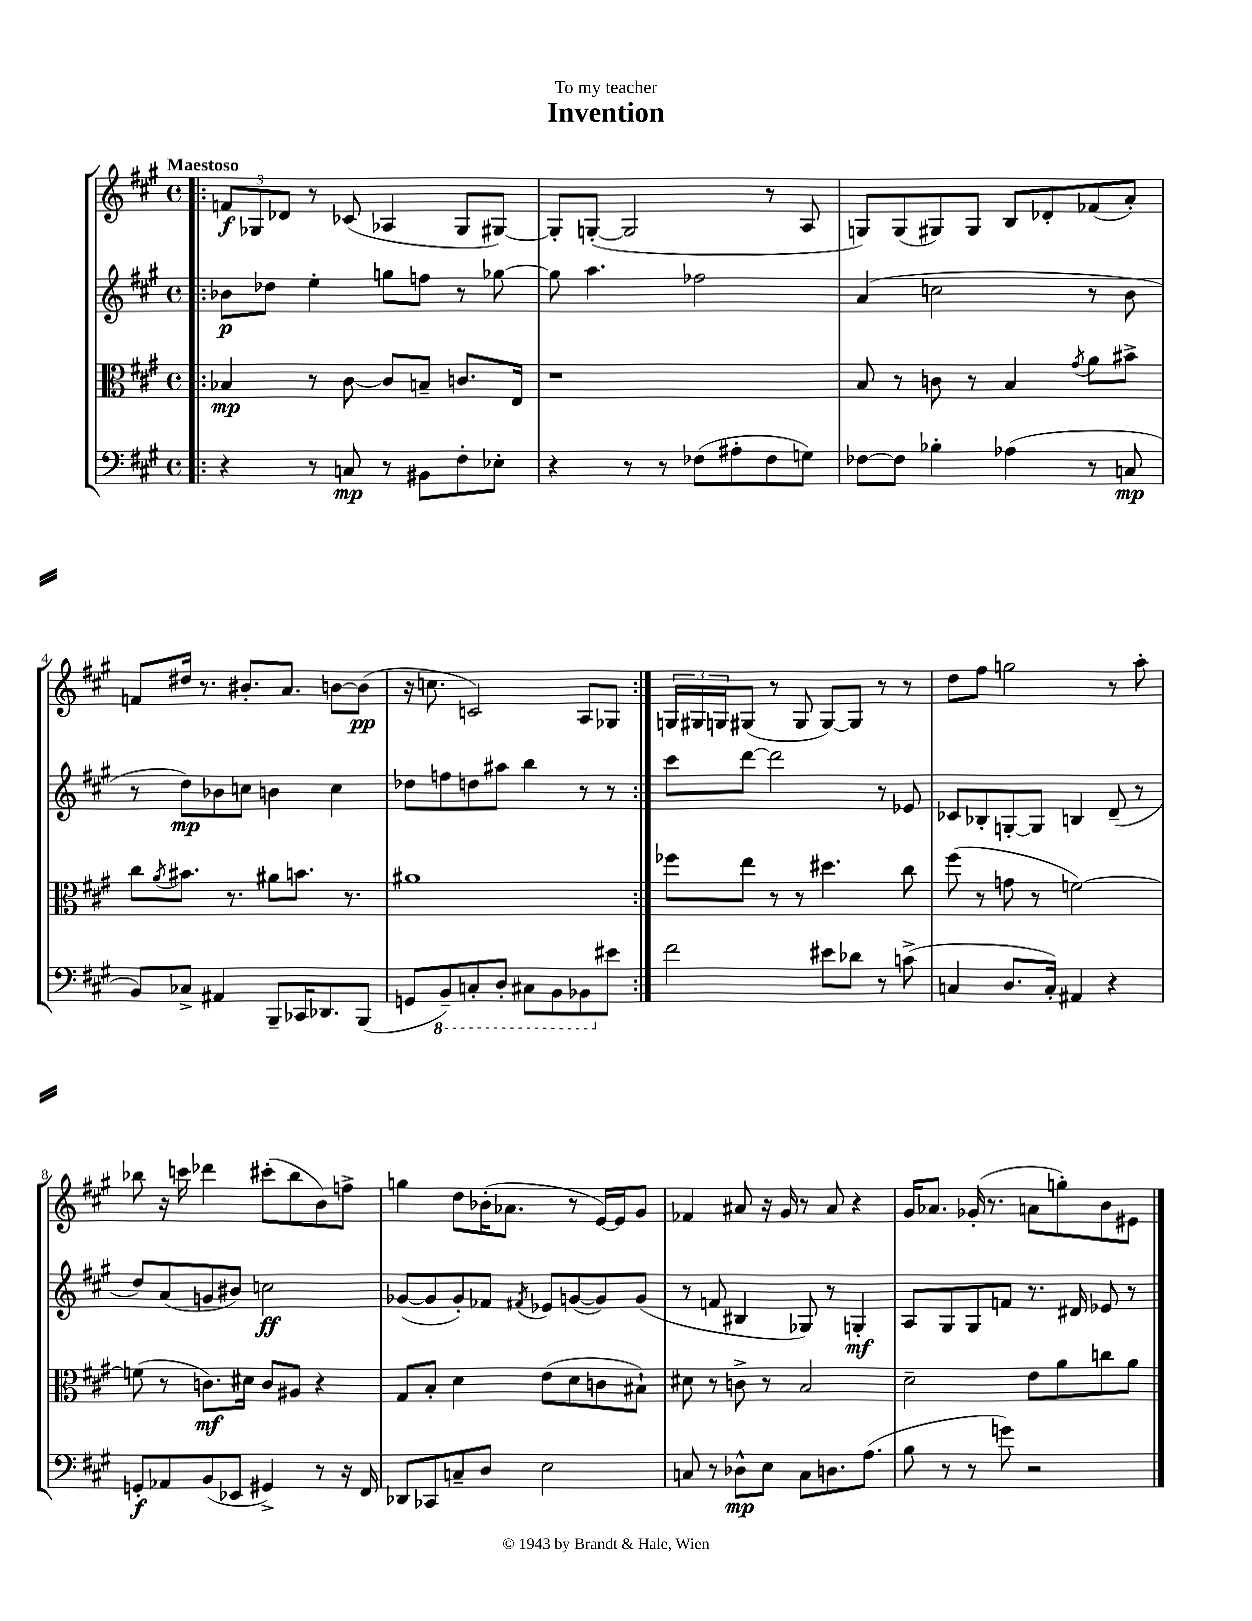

**kern	**dynam	**kern	**dynam	**kern	**dynam	**kern	**dynam
*part4	*part4	*part3	*part3	*part2	*part2	*part1	*part1
*staff4	*staff4	*staff3	*staff3	*staff2	*staff2	*staff1	*staff1
*clefF4	*	*clefC3	*	*clefG2	*	*clefG2	*
*k[f#c#g#]	*	*k[f#c#g#]	*	*k[f#c#g#]	*	*k[f#c#g#]	*
*M4/4	*	*M4/4	*	*M4/4	*	*M4/4	*
*met(c)	*	*met(c)	*	*met(c)	*	*met(c)	*
=1!|:	=1!|:	=1!|:	=1!|:	=1!|:	=1!|:	=1!|:	=1!|:
!	!	!	!	!	!	!LO:TX:a:B:t=Maestoso	!
4r	.	4B-X/	mp	8b-X\L	p	12fn/L	f
.	.	.	.	.	.	12G-X/	.
.	.	.	.	8dd-X\J	.	.	.
.	.	.	.	.	.	12d-X/J	.
8r	.	8r	.	4ee'\	.	8r	.
8Cn/	mp	[8c#\	.	.	.	(8c-X/	.
8r	.	8c#/L]	.	8ggn\L	.	4A-X/	.
8BB#X\L	.	8Bn~/J	.	8ffn\J	.	.	.
8F#'\	.	8.cn/L	.	8r	.	8G-/L	.
8E-X'\J	.	.	.	[8gg-X\	.	[8G#X/J)	.
.	.	16E/Jk	.	.	.	.	.
=2	=2	=2	=2	=2	=2	=2	=2
4r	.	1r	.	8gg-\]	.	8G#'/L]	.
.	.	.	.	4.aa\	.	([8Gn'/J	.
8r	.	.	.	.	.	2G/]	.
8r	.	.	.	.	.	.	.
(8F-X\L	.	.	.	2ff-X\	.	.	.
8A#X'\	.	.	.	.	.	.	.
8F-\	.	.	.	.	.	8r	.
8Gn\J)	.	.	.	.	.	8A/	.
=3	=3	=3	=3	=3	=3	=3	=3
[8F-X\L	.	8B/	.	(4a/	.	8Gn/L)	.
8F-\J]	.	8r	.	.	.	(8G/	.
4B-X'\	.	8cn\	.	2ccn\	.	8G#X/)	.
.	.	8r	.	.	.	8G#/J	.
(4A-X\	.	4B/	.	.	.	8B/L	.
.	.	.	.	.	.	8d-X'/	.
.	.	8qg#/	.	.	.	.	.
8r	.	8a\L	.	8r	.	(8f-X/	.
8Cn/	mp	8b#X^\J	.	8b\	.	8a'/J)	.
!!LO:LB:g=z
=4	=4	=4	=4	=4	=4	=4	=4
8BB/L)	.	8cc#\L	.	8r	.	8fn/L	.
.	.	8qa/	.	.	.	.	.
8C-X^/J	.	8.b#X\J	.	8dd\L)	mp	16dd#X/Jk	.
.	.	.	.	.	.	8.r	.
4AA#X/	.	.	.	8b-X\	.	.	.
.	.	8.r	.	.	.	.	.
.	.	.	.	8ccn\J	.	8.b#X'/L	.
8BBB~/L	.	8a#X\L	.	4bn\	.	.	.
.	.	.	.	.	.	8.a/J	.
16CC-X/K	.	8.bn\J	.	.	.	.	.
8.DD-X/	.	.	.	.	.	.	.
.	.	.	.	4cc\	.	[8bn\L	.
.	.	8.r	.	.	.	.	.
(8BBB/J	.	.	.	.	.	(8b\J]	pp
=5	=5	=5	=5	=5	=5	=5	=5
8GGn/L	.	1a#X	.	8dd-X\L	.	16r	.
.	.	.	.	.	.	8.ccn\	.
*8ba	*	*	*	*	*	*	*
8BBB~/)	.	.	.	8ffn\	.	.	.
8CCn'/	.	.	.	8ddn\	.	2cn/)	.
8DD'/J	.	.	.	8aa#X\J	.	.	.
8CC#X\L	.	.	.	4bb\	.	.	.
8BBB\	.	.	.	.	.	.	.
8BBB-X\	.	.	.	8r	.	8A/L	.
*X8ba	*	*	*	*	*	*	*
8e#X\J	.	.	.	8r	.	8G-X/J	.
=6:|!	=6:|!	=6:|!	=6:|!	=6:|!	=6:|!	=6:|!	=6:|!
2f#\	.	8ff-X\L	.	8ccc#\L	.	24Gn/LL	.
.	.	.	.	.	.	24G#X/	.
.	.	.	.	.	.	24Gn/J	.
.	.	8ee\J	.	[8ddd\J	.	(8G#X/J	.
.	.	8r	.	2ddd\]	.	8r	.
.	.	8r	.	.	.	8G#/	.
8e#X\L	.	4.dd#X\	.	.	.	[8G#/L)	.
8d-X\J	.	.	.	.	.	8G#/J]	.
8r	.	.	.	8r	.	8r	.
(8cn^\	.	8cc#\	.	8e-X/	.	8r	.
=7	=7	=7	=7	=7	=7	=7	=7
4Cn/	.	(8ff#\	.	8c-X/L	.	8dd\L	.
.	.	8r	.	8B-X'/	.	8ff#\J	.
8.D/L	.	8gn\	.	[8Gn'/	.	2ggn\	.
.	.	8r	.	8G/J]	.	.	.
16C'/Jk)	.	.	.	.	.	.	.
4AA#X/	.	[2fn\)	.	4Bn/	.	.	.
4r	.	.	.	(8d~/	.	8r	.
.	.	.	.	8r	.	8aa'\	.
!!LO:LB:g=z
=8	=8	=8	=8	=8	=8	=8	=8
8GGn'/L	f	(8fn\]	.	8dd/L)	.	8bb-X\	.
8AA-X/	.	8r	.	(8a/	.	16r	.
.	.	.	.	.	.	16cccn\	.
(8BB/	.	8.cn\L)	mf	8gn/	.	4ddd-X\	.
8EE-X/J	.	.	.	8b#X/J)	.	.	.
.	.	16d#X\Jk	.	.	.	.	.
4GG#X^/)	.	8c/L	.	2ccn\	ff	(8ccc#X'\L	.
.	.	8A#X/J	.	.	.	8bb-\	.
8r	.	4r	.	.	.	8b\)	.
16r	.	.	.	.	.	8ffn^\J	.
16FF#/	.	.	.	.	.	.	.
=9	=9	=9	=9	=9	=9	=9	=9
8DD-X/L	.	8G#/L	.	([8g-X/L	.	4ggn\	.
8CC-X/	.	8B'/J	.	8g-/]	.	.	.
8Cn~/	.	4d\	.	8g-'/)	.	8dd\L	.
8D/J	.	.	.	8f-X/J	.	(16b-X'\K	.
.	.	.	.	.	.	8.a-X\J	.
.	.	.	.	8qf#X/	.	.	.
2E\	.	(8e\L	.	8e-X/L	.	.	.
.	.	8d\	.	([8gn/	.	8r	.
.	.	8cn\	.	8g/])	.	[16e/LL)	.
.	.	.	.	.	.	16e/J]	.
.	.	8B#X`\J)	.	(8g/J	.	8g#/J	.
=10	=10	=10	=10	=10	=10	=10	=10
8Cn/	.	8d#X\	.	8r	.	4f-X/	.
8r	.	8r	.	8fn/	.	.	.
8D-X^^\L	mp	8cn^\	.	4B#X/	.	8a#X/	.
8E\J	.	8r	.	.	.	16r	.
.	.	.	.	.	.	16g#/	.
8C\L	.	2B/	.	8G-X/)	.	8r	.
8.Dn\	.	.	.	8r	.	8a#/	.
.	.	.	.	4Gn'/	mf	4r	.
(8.A\J	.	.	.	.	.	.	.
=11	=11	=11	=11	=11	=11	=11	=11
8B\	.	2d~\	.	8A/L	.	16g#/KL	.
.	.	.	.	.	.	8.a-X/J	.
8r	.	.	.	8G#/	.	.	.
8r	.	.	.	8G#/	.	(16g-X'/	.
.	.	.	.	.	.	8.r	.
8gn\)	.	.	.	8fn/J	.	.	.
2r	.	8e\L	.	8.r	.	8an\L	.
.	.	8a\	.	.	.	8ggn'\)	.
.	.	.	.	16d#X/	.	.	.
.	.	8ccn\	.	8e-X/	.	8b\	.
.	.	8a\J	.	8r	.	8e#X\J	.
==	==	==	==	==	==	==	==
*-	*-	*-	*-	*-	*-	*-	*-
